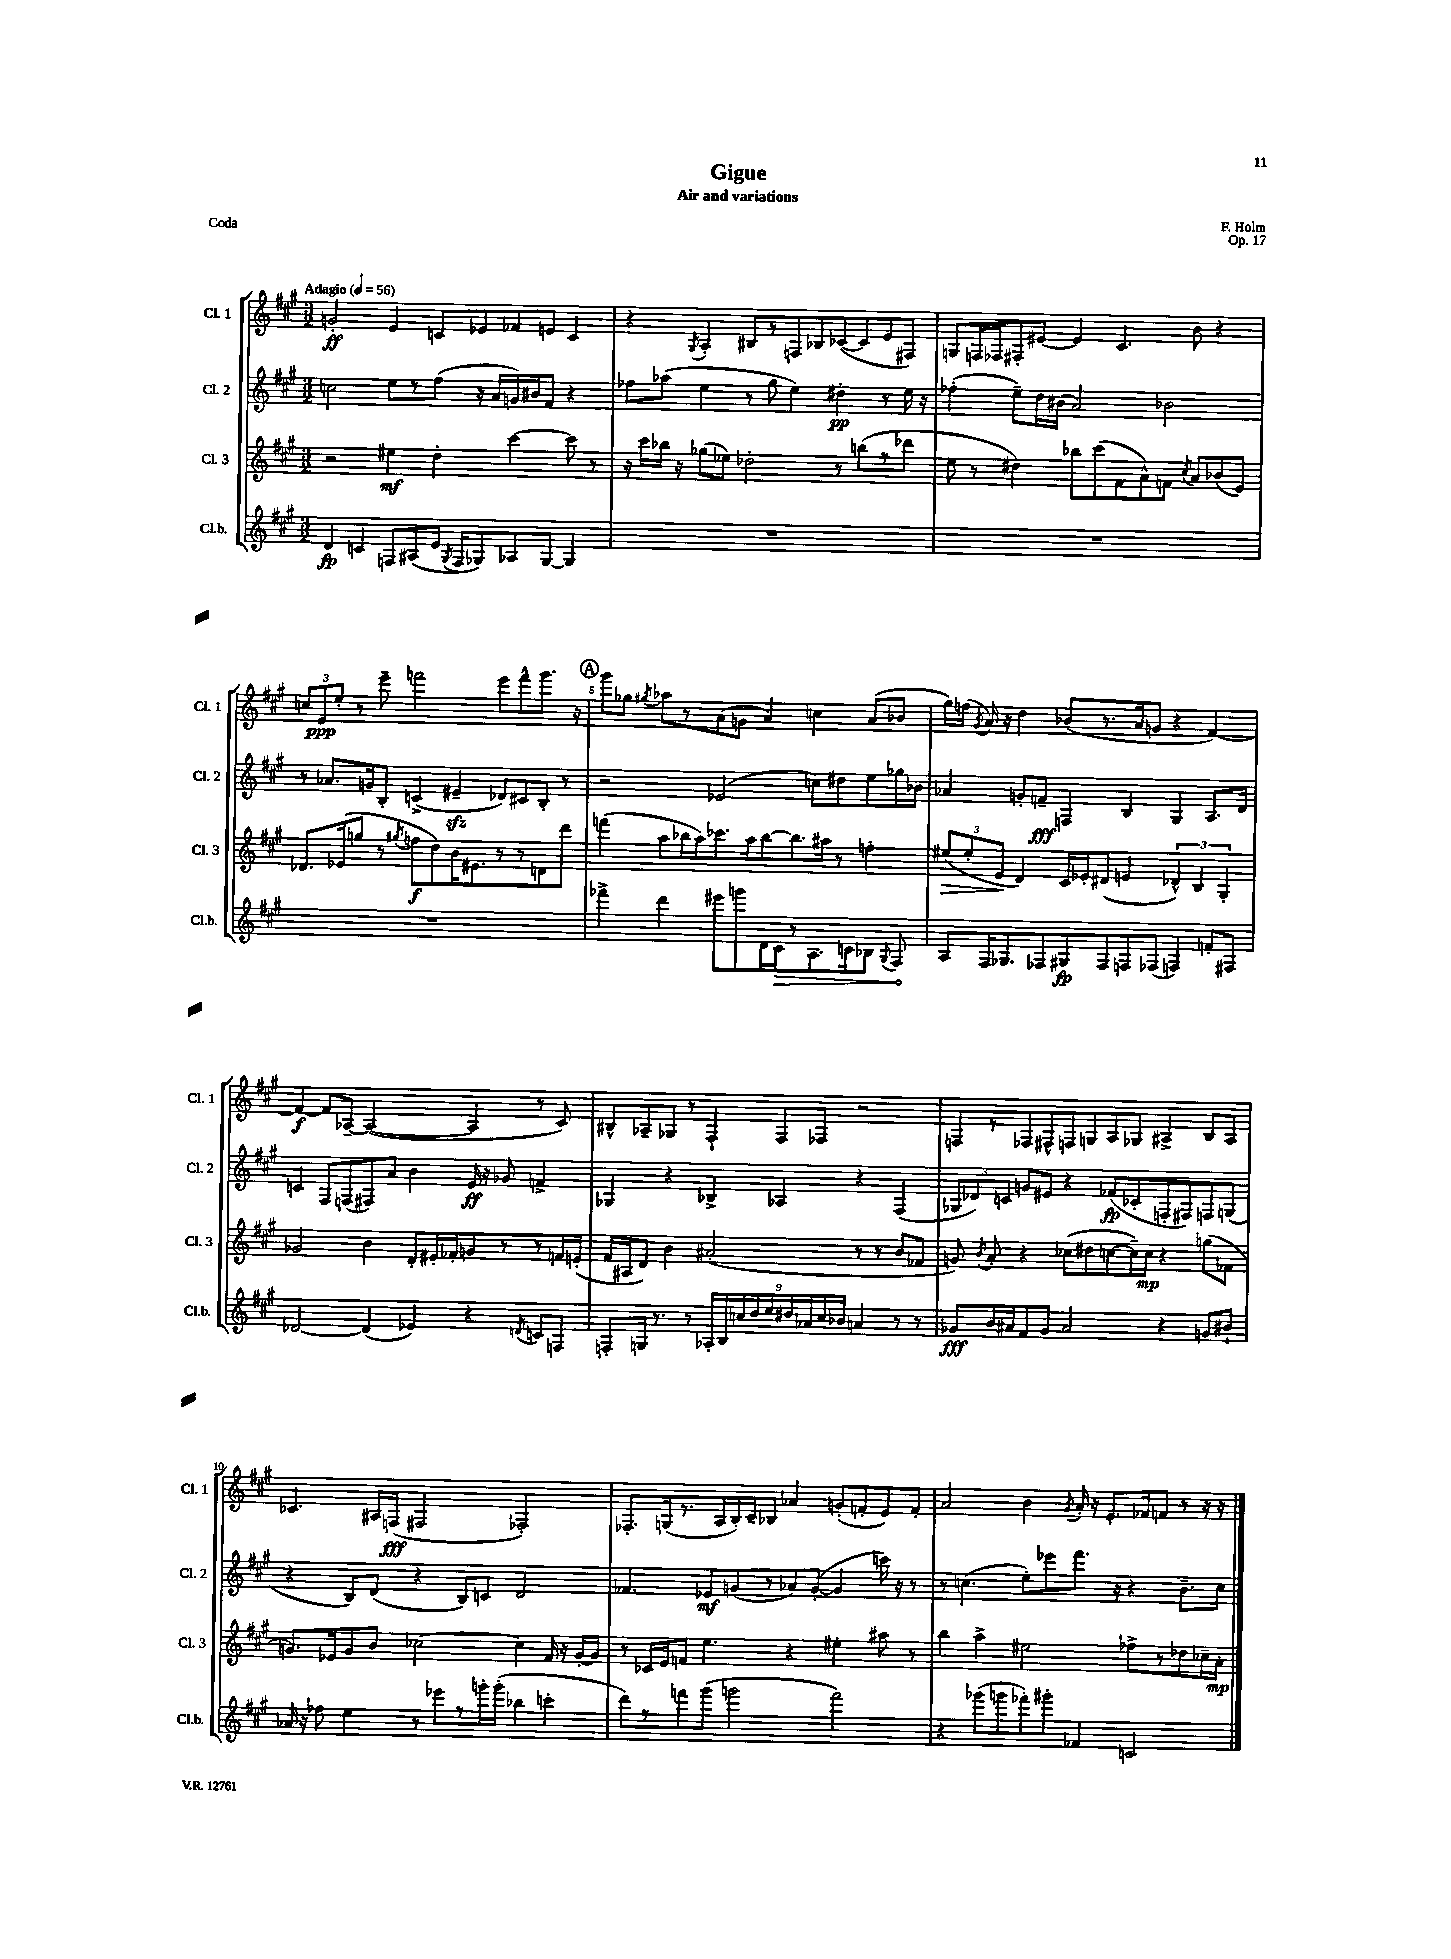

**kern	**dynam	**kern	**dynam	**kern	**dynam	**kern	**dynam
*part4	*part4	*part3	*part3	*part2	*part2	*part1	*part1
*staff4	*staff4	*staff3	*staff3	*staff2	*staff2	*staff1	*staff1
*I"Cl.b.	*	*I"Cl. 3	*	*I"Cl. 2	*	*I"Cl. 1	*
*I'Cl.b.	*	*I'Cl. 3	*	*I'Cl. 2	*	*I'Cl. 1	*
*clefG2	*	*clefG2	*	*clefG2	*	*clefG2	*
*k[f#c#g#]	*	*k[f#c#g#]	*	*k[f#c#g#]	*	*k[f#c#g#]	*
*M3/2	*	*M3/2	*	*M3/2	*	*M3/2	*
*MM56	*	*MM56	*	*MM56	*	*MM56	*
=1	=1	=1	=1	=1	=1	=1	=1
!	!	!	!	!	!	!LO:TX:a:B:t=Adagio	!
4d/	fp	2r	.	2ccn\	.	2gn'/	ff
4cn/	.	.	.	.	.	.	.
8Fn/L	.	4ee#X\	mf	8ee\L	.	4e/	.
(8A#X/	.	.	.	8r	.	.	.
16e/Jk	.	4dd'\	.	(8ff#\J	.	8cn/L	.
8qG#/	.	.	.	.	.	.	.
16F/KL	.	.	.	.	.	.	.
8G-X/)	.	.	.	16r	.	8e-X/	.
.	.	.	.	16a/LL	.	.	.
8A-X/	.	[4ccc#\	.	16gn/)	.	8f-X/	.
.	.	.	.	16b#X/J	.	.	.
[8G-/J	.	.	.	8f#/J	.	8en/J	.
4G-/]	.	8ccc#\]	.	4r	.	4c/	.
.	.	8r	.	.	.	.	.
=2	=2	=2	=2	=2	=2	=2	=2
1.r	.	16r	.	8ff-X\L	.	4r	.
.	.	16ccc#\LL	.	.	.	.	.
.	.	16bb-X\JJ	.	(8aa-X\J	.	.	.
.	.	16r	.	.	.	.	.
.	.	.	.	.	.	8qG#/	.
.	.	(8gg-X\L	.	4ee\	.	4A'/	.
.	.	8ee-X\J)	.	.	.	.	.
.	.	2dd-X'\	.	8r	.	8B#X/L	.
.	.	.	.	8gg#\	.	8r	.
.	.	.	.	4ee\)	.	8Fn/	.
.	.	.	.	.	.	8B-X/	.
.	.	8r	.	4dd#X'\	pp	([8c-X/	.
.	.	(8bbn\L	.	.	.	8c-/]	.
.	.	8r	.	8r	.	8e/	.
.	.	8ddd-X\J	.	16ee\	.	8F#X/J)	.
.	.	.	.	16r	.	.	.
=3	=3	=3	=3	=3	=3	=3	=3
1.r	.	8ee\	.	(4ff-X'\	.	8Gn/L	.
.	.	8r	.	.	.	16Fn/L	.
.	.	.	.	.	.	16F-X/J	.
.	.	4dd#X\)	.	8ee~\L)	.	8F#X'/	.
.	.	.	.	16dd\L	.	[8e#X/J	.
.	.	.	.	(16b#X\JJ	.	.	.
.	.	8bb-X\L	.	2a/)	.	4e#/]	.
.	.	(8ccc#\	.	.	.	.	.
.	.	8f#\	.	.	.	4.c#/	.
.	.	8a^^\)	.	.	.	.	.
.	.	8fn\J	.	2b-X\	.	.	.
.	.	8qcc#/	.	.	.	.	.
.	.	8a/L	.	.	.	8b\	.
.	.	(8b-X/	.	.	.	4r	.
.	.	8e/J)	.	.	.	.	.
!!LO:LB:g=z
=4	=4	=4	=4	=4	=4	=4	=4
1.r	.	8.d-X/L	.	8r	.	12ccn/L	.
.	.	.	.	.	.	12e/	ppp
.	.	.	.	8.a-X/L	.	.	.
.	.	.	.	.	.	12ee'/J	.
.	.	(16e-X/k	.	.	.	.	.
.	.	8ggn/J	.	.	.	8r	.
.	.	.	.	16gn/k	.	.	.
.	.	8r	.	8B'/J	.	8eee~\	.
.	.	8qgg#X/	.	.	.	.	.
.	.	8ffn\L	f	(4cn^/	.	2fffn\	.
.	.	8dd\)	.	.	.	.	.
.	.	16b\K	.	4e#Xzz~/	.	.	.
.	.	8.e#X\	.	.	.	.	.
.	.	8r	.	8d-X/L)	.	8eee\L	.
.	.	8r	.	8c#X/	.	8fff^^\	.
.	.	8dn\	.	8B'/J	.	8.ggg#\J	.
.	.	8ddd\J	.	8r	.	.	.
.	.	.	.	.	.	16r	.
!!LO:REH:place=s1:t=A
=5	=5	=5	=5	=5	=5	=5	=5
4fff-X^\	.	(4fffn\	.	2r	.	8ggg#\L	.
.	.	.	.	.	.	8gg-X\J	.
.	.	.	.	.	.	8qgg#X/	.
4ddd\	.	8aa\L	.	.	.	8aa-X\L	.
.	.	16bb-X\L	.	.	.	8r	.
.	.	16aa\J)	.	.	.	.	.
8eee#X\L	.	8.ccc-X\	.	(2e-X/	.	(8a\	.
8gggn\	.	.	.	.	.	8gn\J	.
.	.	16aa\k	.	.	.	.	.
16d\L	.	[8bb-\	.	.	.	4a/)	.
!	!LO:HP:b	!	!	!	!	!	!
16c#\J	>	.	.	.	.	.	.
8r	.	8.bb-\]	.	.	.	.	.
8.A\	.	.	.	8ccn\L)	.	4ccn\	.
.	.	16aa#X\Jk	.	.	.	.	.
.	.	8r	.	8dd#X\	.	.	.
16cn\k	.	.	.	.	.	.	.
8B-X\J	.	4ffn'\	.	8ee\	.	(8a/L	.
8qqG#/	.	.	.	.	.	.	.
8F#/	.	.	.	16gg-X\L	.	8b-X/J	.
.	.	.	.	16b-X\JJ	.	.	.
.	]	.	.	.	.	.	.
=6	=6	=6	=6	=6	=6	=6	=6
!	!	!	!LO:HP:b	!	!	!	!
8A/L	.	(12ee#X/L	>	4a-X/	.	16gg#\LL)	.
.	.	.	.	.	.	(16ffn\JJ	.
.	.	12ee#'/	.	.	.	.	.
.	.	.	.	.	.	8qg#/	.
16F#/K	.	.	.	.	.	16a/)	.
.	.	12e/J	.	.	.	.	.
8.G-X/	.	.	.	.	.	16r	.
.	.	4d/)	]	8gn'/L	.	4dd\	.
8F-X/	.	.	.	8fn~/J	fff	.	.
8G#X/	fp	16c#/LL	.	4Fn/	.	(8b-X/L	.
.	.	16e-X'/J	.	.	.	.	.
8F-/	.	(8d#X/J	.	.	.	8.r	.
8Fn/	.	4en/	.	4B/	.	.	.
.	.	.	.	.	.	16a/k	.
(8F-X/J	.	.	.	.	.	8gn/J	.
4Fn/)	.	6d-X^^/)	.	4G#/	.	4r	.
.	.	6B/	.	.	.	.	.
8fn'/L	.	.	.	8.A/L	.	[4f#/)	.
.	.	6G#'/	.	.	.	.	.
8F#X/J	.	.	.	.	.	.	.
.	.	.	.	16d/Jk	.	.	.
!!LO:LB:g=z
=7	=7	=7	=7	=7	=7	=7	=7
[2d-X/	.	2g-X/	.	4cn/	.	4f#/_	f
.	.	.	.	8F#/L	.	8f#/L]	.
.	.	.	.	(8Fn/	.	[8A-X~/J	.
(4d-/]	.	4b\	.	8F#X/)	.	(2A-/_	.
.	.	.	.	8a/J	.	.	.
4e-X/)	.	8d'/L	.	4b\	.	.	.
.	.	16e#X'/L	.	.	.	.	.
.	.	16f-X'/J	.	.	.	.	.
4r	.	8gn/	.	16e/	ff	4A-/]	.
.	.	.	.	16r	.	.	.
.	.	8r	.	8g-X/	.	.	.
8qdn/	.	.	.	.	.	.	.
8cn/L	.	8r	.	4fn^/	.	8r	.
8Fn/J	.	16fn/L	.	.	.	8c#/)	.
.	.	(16en'/JJ	.	.	.	.	.
=8	=8	=8	=8	=8	=8	=8	=8
8Fn'/L	.	16f#/LL	.	4G-X/	.	8B#X^^/L	.
.	.	16A#X/J	.	.	.	.	.
16Gn/Jk	.	8d/J)	.	.	.	8A-X~/	.
8.r	.	.	.	.	.	.	.
.	.	4b\	.	4r	.	8G-X/J	.
8r	.	.	.	.	.	8r	.
18A-X'/LL	.	(2a#X'/	.	4B-X^/	.	4F#`/	.
18B/	.	.	.	.	.	.	.
18ccn/	.	.	.	.	.	.	.
18dd/	.	.	.	.	.	.	.
18ee/	.	.	.	.	.	.	.
.	.	.	.	4A-X/	.	8F#/L	.
18dd#X/	.	.	.	.	.	.	.
18a-X/	.	.	.	.	.	.	.
.	.	.	.	.	.	8F-X/J	.
18cc/	.	.	.	.	.	.	.
18b-X/JJ	.	.	.	.	.	.	.
4an/	.	8r	.	4r	.	2r	.
.	.	8r	.	.	.	.	.
8r	.	8b/L	.	(4F#/	.	.	.
8r	.	8f-X/J	.	.	.	.	.
=9	=9	=9	=9	=9	=9	=9	=9
8g-X/L	fff	8gn/)	.	12G-X/L	.	8Fn/L	.
.	.	.	.	12d-X/)	.	.	.
.	.	8qb/	.	.	.	.	.
16b/L	.	8a'/	.	.	.	8r	.
.	.	.	.	12cn/J	.	.	.
16a#X/J	.	.	.	.	.	.	.
8f#/	.	4r	.	8gn/L	.	8F-X/	.
8g-/J	.	.	.	8e#X/J	.	8F#X^^/	.
2a#/	.	(8cc-X\L	.	4r	.	8Fn/	.
.	.	8dd#X\	.	.	.	8Gn/	.
.	.	[8ccn\	.	(8f-X/L	fp	8A/	.
.	.	16cc~\L])	.	8c-X'/	.	8G-X/J	.
.	.	16cc\JJ	mp	.	.	.	.
4r	.	4r	.	8Fn'/	.	4A#X^/	.
.	.	.	.	8F#X/)	.	.	.
8gn/L	.	(8ggn\L	.	8Fn/	.	8B/L	.
8b#X`/J	.	8f-X\J	.	(8Gn/J	.	8A#/J	.
!!LO:LB:g=z
=10	=10	=10	=10	=10	=10	=10	=10
16a-X/	.	8.gn/L)	.	4r	.	4.c-X/	.
16r	.	.	.	.	.	.	.
8ff-X\	.	.	.	.	.	.	.
.	.	16e-X/k	.	.	.	.	.
4ee\	.	8g/	.	8B/L)	.	.	.
.	.	8b/J	.	(8d/J	.	16A#X/LL	.
.	.	.	.	.	.	(16Fn/JJ	fff
8r	.	[2cc-X\	.	4r	.	2F#X/	.
8eee-X\L	.	.	.	.	.	.	.
8r	.	.	.	8B/L)	.	.	.
16gggn'\L	.	.	.	8cn/J	.	.	.
(16ggg'\JJ	.	.	.	.	.	.	.
4bb-X\	.	4cc-\]	.	2d/	.	2F-X'/)	.
4cccn'\	.	16f#/	.	.	.	.	.
.	.	16r	.	.	.	.	.
.	.	[16g'/LL	.	.	.	.	.
.	.	16g/JJ]	.	.	.	.	.
=11	=11	=11	=11	=11	=11	=11	=11
8ddd\L)	.	8r	.	4.f-X/	.	8.F-X'/L	.
8r	.	16c-X/LL	.	.	.	.	.
.	.	16e/J	.	.	.	(16Gn/k	.
8fffn\	.	8fn/J	.	.	.	8.r	.
(8ggg#\J	.	4.ee\	.	8e-X/L	mf	.	.
.	.	.	.	.	.	16A/L	.
2gggn\	.	.	.	(8gn/	.	16B'/)	.
.	.	.	.	.	.	16c#~/J	.
.	.	.	.	8r	.	8B-X/J	.
.	.	4r	.	8a-X/)	.	4a-X/	.
.	.	.	.	([8g'/J	.	.	.
2fff\)	.	4ee#X'\	.	4g/]	.	(8gn'/L	.
.	.	.	.	.	.	8fn'/	.
.	.	8aa#X\	.	16cccn\)	.	8e/)	.
.	.	.	.	16r	.	.	.
.	.	8r	.	8r	.	8f'/J	.
=12	=12	=12	=12	=12	=12	=12	=12
4r	.	4bb\	.	8r	.	2a/	.
.	.	.	.	(4.ccn\	.	.	.
(8ggg-X\L	.	4aa^\	.	.	.	.	.
8gggn\	.	.	.	.	.	.	.
8fff-X'\)	.	2ee#X\	.	8ee'\L)	.	4b\	.
8ggg#X'\J	.	.	.	8eee-X\	.	.	.
.	.	.	.	.	.	8qg#/	.
4f-X/	.	.	.	8.fff#\J	.	16a'/	.
.	.	.	.	.	.	16r	.
.	.	.	.	.	.	8.e'/L	.
.	.	.	.	16r	.	.	.
2cn/	.	8ff-X^\L	.	4r	.	.	.
.	.	.	.	.	.	16f-X/k	.
.	.	8r	.	.	.	8fn/J	.
.	.	8dd-X\	.	8.b~\L	.	8r	.
.	.	16cc-X~\L	.	.	.	16r	.
.	.	16a'\JJ	mp	16cc\Jk	.	16r	.
==	==	==	==	==	==	==	==
*-	*-	*-	*-	*-	*-	*-	*-
